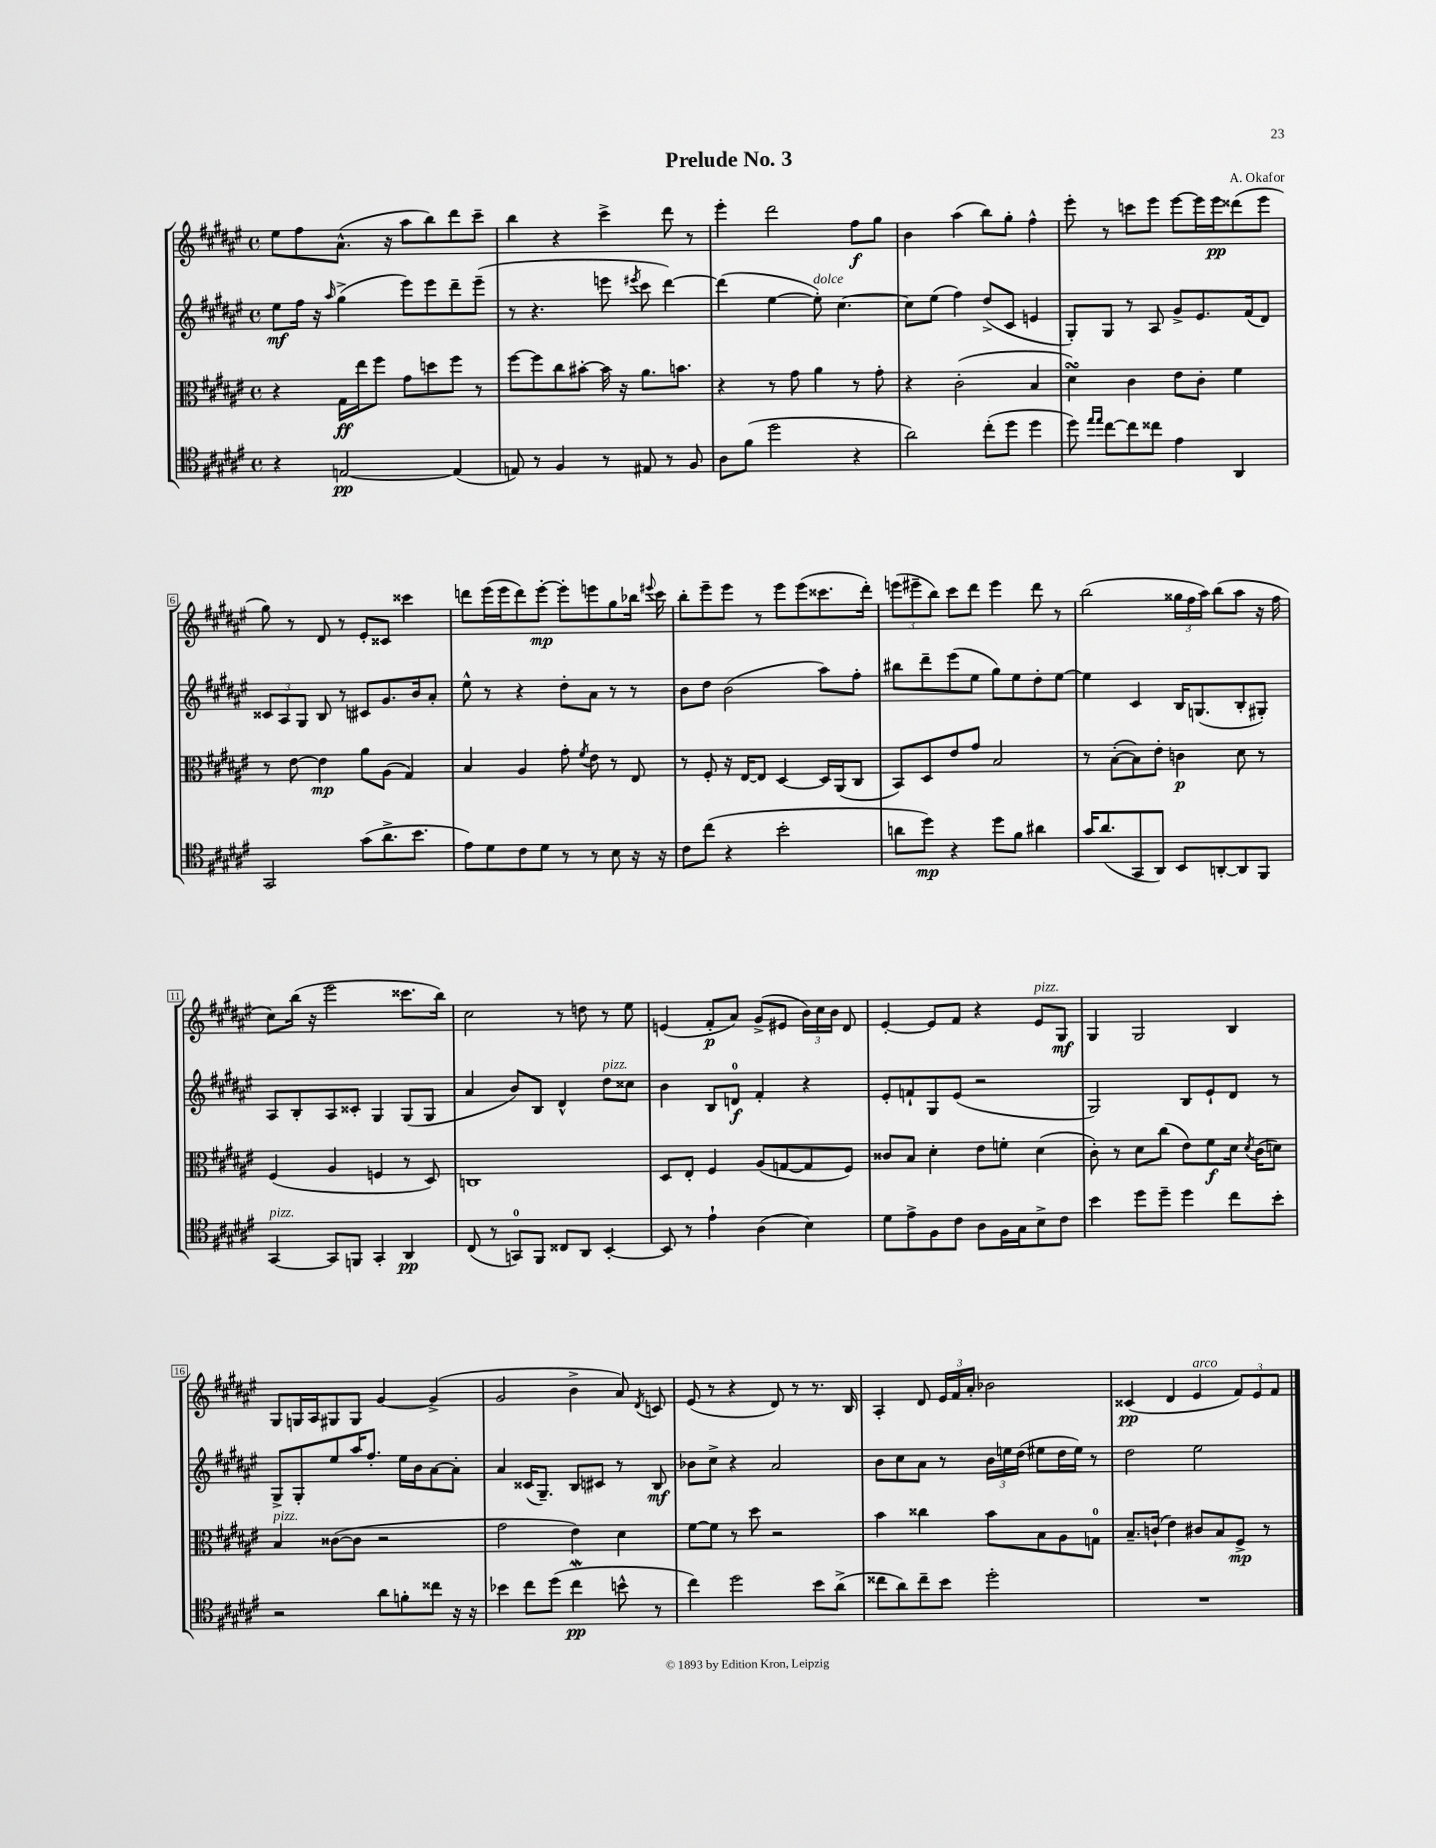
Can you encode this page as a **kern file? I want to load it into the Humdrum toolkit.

**kern	**kern	**kern	**kern
*staff4	*staff3	*staff2	*staff1
*clefC4	*clefC3	*clefG2	*clefG2
*k[f#c#g#d#a#e#]	*k[f#c#g#d#a#e#]	*k[f#c#g#d#a#e#]	*k[f#c#g#d#a#e#]
*M4/4	*M4/4	*M4/4	*M4/4
*met(c)	*met(c)	*met(c)	*met(c)
4r	4r	8ee#	8ee#
.	.	16ff#	8ff#
.	.	16r	.
.	.	16qqaa#	.
[2E	16G#	(4gg#^	(8.a#^^
.	16ee#	.	.
.	8ff#	.	.
.	.	.	16r
.	8g#	8eee#)	8aa#
.	8dd	8eee#	8bb)
(4E]	8ff#	8ddd#~	8ddd#
.	8r	(8eee#~	8ccc#~
=	=	=	=
8E)	[8ff#	8r	4bb
8r	8ff#]	4.r	.
4F#	8cc#	.	4r
.	[8b#'	.	.
8r	16b#]	8eee	4ccc#^
.	16r	.	.
.	.	8qeee#	.
8E#	8.a#	8ccc#	.
8r	.	[4ddd#)	8ddd#
.	8.b	.	.
8F#	.	.	8r
=	=	=	=
8A#	4r	(4ddd#]	4eee#'
(8f#	.	.	.
2dd#	8r	[4ee#	2ddd#
.	8g#	.	.
.	4a#	8ee#'])	.
.	.	[4.cc#	.
4r	8r	.	8ff#
.	8g#'	.	8gg#
=	=	=	=
2a#)	4r	8cc#]	4b
.	.	(8ee#	.
.	(2c#'	4ff#)	(4aa#
(8cc#'	.	(8dd#^	8bb)
8dd#	.	8c#	8gg#'
4dd#	4B	4e	4ff#^^
=	=	=	=
8dd#)	4d#)	8G#')	8eee#'
16qqee#	.	.	.
16qqee#	.	.	.
[8cc#	.	8G#	8r
8cc#]	4c#	8r	8ccc
8cc##	.	8A#	8eee#
4e#	8e#	8g#^	[8eee#
.	8c#'	8.e#	16eee#]
.	.	.	16eee#
4AA#	4f#	.	(8ddd##
.	.	(16f#	.
.	.	8d#)	8eee#
=	=	=	=
2GG#	8r	12c##	8gg#)
.	.	12A#	.
.	[8e#	.	8r
.	.	12G#	.
.	4e#]	8B	8d#
.	.	8r	8r
(8g#	8a#	8c#	8e#'
8.a#^	(8A#	8.g#	8c##
.	4G#)	.	4ccc##
8.b	.	16b	.
.	.	8a#'	.
=	=	=	=
8e#)	4B	8ee#^^	8ddd
8d#	.	8r	(16eee#
.	.	.	16eee#
8c#	4A#	4r	8ddd)
8d#	.	.	[8eee#'
8r	8g#'	8dd#'	8eee#']
.	8qf#	.	.
8r	8e#	8a#	8eee
8B	8r	8r	8gg#
16r	8E#	8r	16bb-
.	.	.	8qqeee#
16r	.	.	16ccc#
=	=	=	=
8c#	8r	8b	8bb'
(8cc#	8F#'	8dd#	8eee#~
4r	16r	(2b	8eee#
.	[16E#	.	.
.	8E#]	.	8r
2b'	[4D#	.	8eee#
.	.	.	(8eee#
.	16D#]	8aa#)	8.ccc##
.	(16AA#	.	.
.	8C#	8ff#'	.
.	.	.	16ddd#')
=	=	=	=
8a	8BB)	8bb#	(12eee
.	.	.	12eee#~
8dd#)	8D#	8ddd#~	.
.	.	.	12bb)
4r	8e#	(8eee#	8ccc#
.	8g#	8ee#	8ddd#
8dd#	2B	8gg#)	4eee#
8f#	.	8ee#	.
4a#	.	8dd#'	8ddd#
.	.	[8ee#	8r
=	=	=	=
16g#	8r	4ee#]	(2bb
(8.a#	.	.	.
.	([8B'	.	.
8GG#	8B])	4c#	.
8AA#)	8e#'	.	.
8BB	4c	16B	24gg##
.	.	.	24ff#
.	.	(8.G	.
.	.	.	24aa#)
[8AA'	.	.	(8bb
8AA]	8d#	8B'	8aa#
8FF#	8r	8G#')	16r
.	.	.	16ff#
=	=	=	=
[4GG#	(4F#	8A#	8cc#)
.	.	8B'	(16bb
.	.	.	16r
8GG#]	4A#	8A#	2eee#
8FF	.	8c##'	.
4GG#'	4F	4G#	.
4AA#	8r	(8G#	8.ccc##
.	8D#)	8G#	.
.	.	.	16bb)
=	=	=	=
(8C#	1C	4a#	2cc#
8r	.	.	.
8GG)	.	8b)	.
8FF#	.	8B	.
8C##	.	4d#^^	8r
8AA#	.	.	8dd
[4BB'	.	8dd#	8r
.	.	8cc##	8ee#
=	=	=	=
8BB]	8D#	4b	(4e
8r	8E#'	.	.
4e#`	4F#	8B	8f#'
.	.	8d	8a#)
(4A#	(8A#	4f#'	(8g#^
.	[8G	.	8e#
4B)	8G]	4r	24b)
.	.	.	24cc#
.	.	.	24b
.	8F#)	.	8d#
=	=	=	=
8d#	8c##	8e#'	[4e#'
8e#^	8B	8f`	.
8F#	4d#'	8G#	8e#]
8c#	.	(8e#	8f#
8A#	8e#	2r	4r
16F#	8f'	.	.
16G#	.	.	.
8B^	(4d#	.	8e#
8c#	.	.	8G#
=	=	=	=
4b	8c#')	2G#)	4G#
.	8r	.	.
8dd#	8d#	.	2G#
8dd#~	(8cc#	.	.
4dd#	8e#)	8B	.
.	8f#	8e#`	.
8cc#	16d#	8d#	4B
.	8qd#	.	.
.	(16c#	.	.
8b'	8d)	8r	.
=	=	=	=
2r	4B	8G#^	8G#
.	.	8G#'	16G
.	.	.	16A#
.	([8c##	8ee#	8G#
.	8c##]	16aa#	8G#
.	.	8.ff#'	.
8a#	2r	.	[4g#
8f'	.	16ee#	.
.	.	16b	.
8cc##	.	[8a#	(4g#^]
16r	.	8a#']	.
16r	.	.	.
=	=	=	=
4b-	2g#	4a#	2g#
8cc#	.	(16c##	.
.	.	8.G#~)	.
(8dd#	.	.	.
4cc#	4e#)	8B	4b^
.	.	8c#	.
8b^^	4d#	8r	8a#)
.	.	.	8qd#
8r	.	8B	8c
=	=	=	=
4cc#)	[8f#	8b-	(8e#
.	8f#]	8cc#^	8r
2dd#	8r	4r	4r
.	8dd#	.	.
.	2r	2a#	8d#)
.	.	.	8r
8b	.	.	8.r
(8a#^	.	.	.
.	.	.	16B
=	=	=	=
8cc##	4b	8b	4A#'
8a#)	.	8cc#	.
8cc##~	4cc##	8a#	8d#
8b	.	8r	24e#
.	.	.	24f#
.	.	.	24a#'
2dd#'	8b	24b	2b-
.	.	24ee	.
.	.	(24dd#	.
.	8B	8ee#	.
.	8A#	16dd#	.
.	.	16ee#)	.
.	8G	8r	.
=	=	=	=
1r	8.B~	2dd#	(4c##
.	(16c`	.	.
.	4e#)	.	4d#
.	8c#	2ee#	4e#
.	8B	.	.
.	8F#^	.	12f#)
.	.	.	12e#
.	8r	.	.
.	.	.	12f#
==	==	==	==
*-	*-	*-	*-
